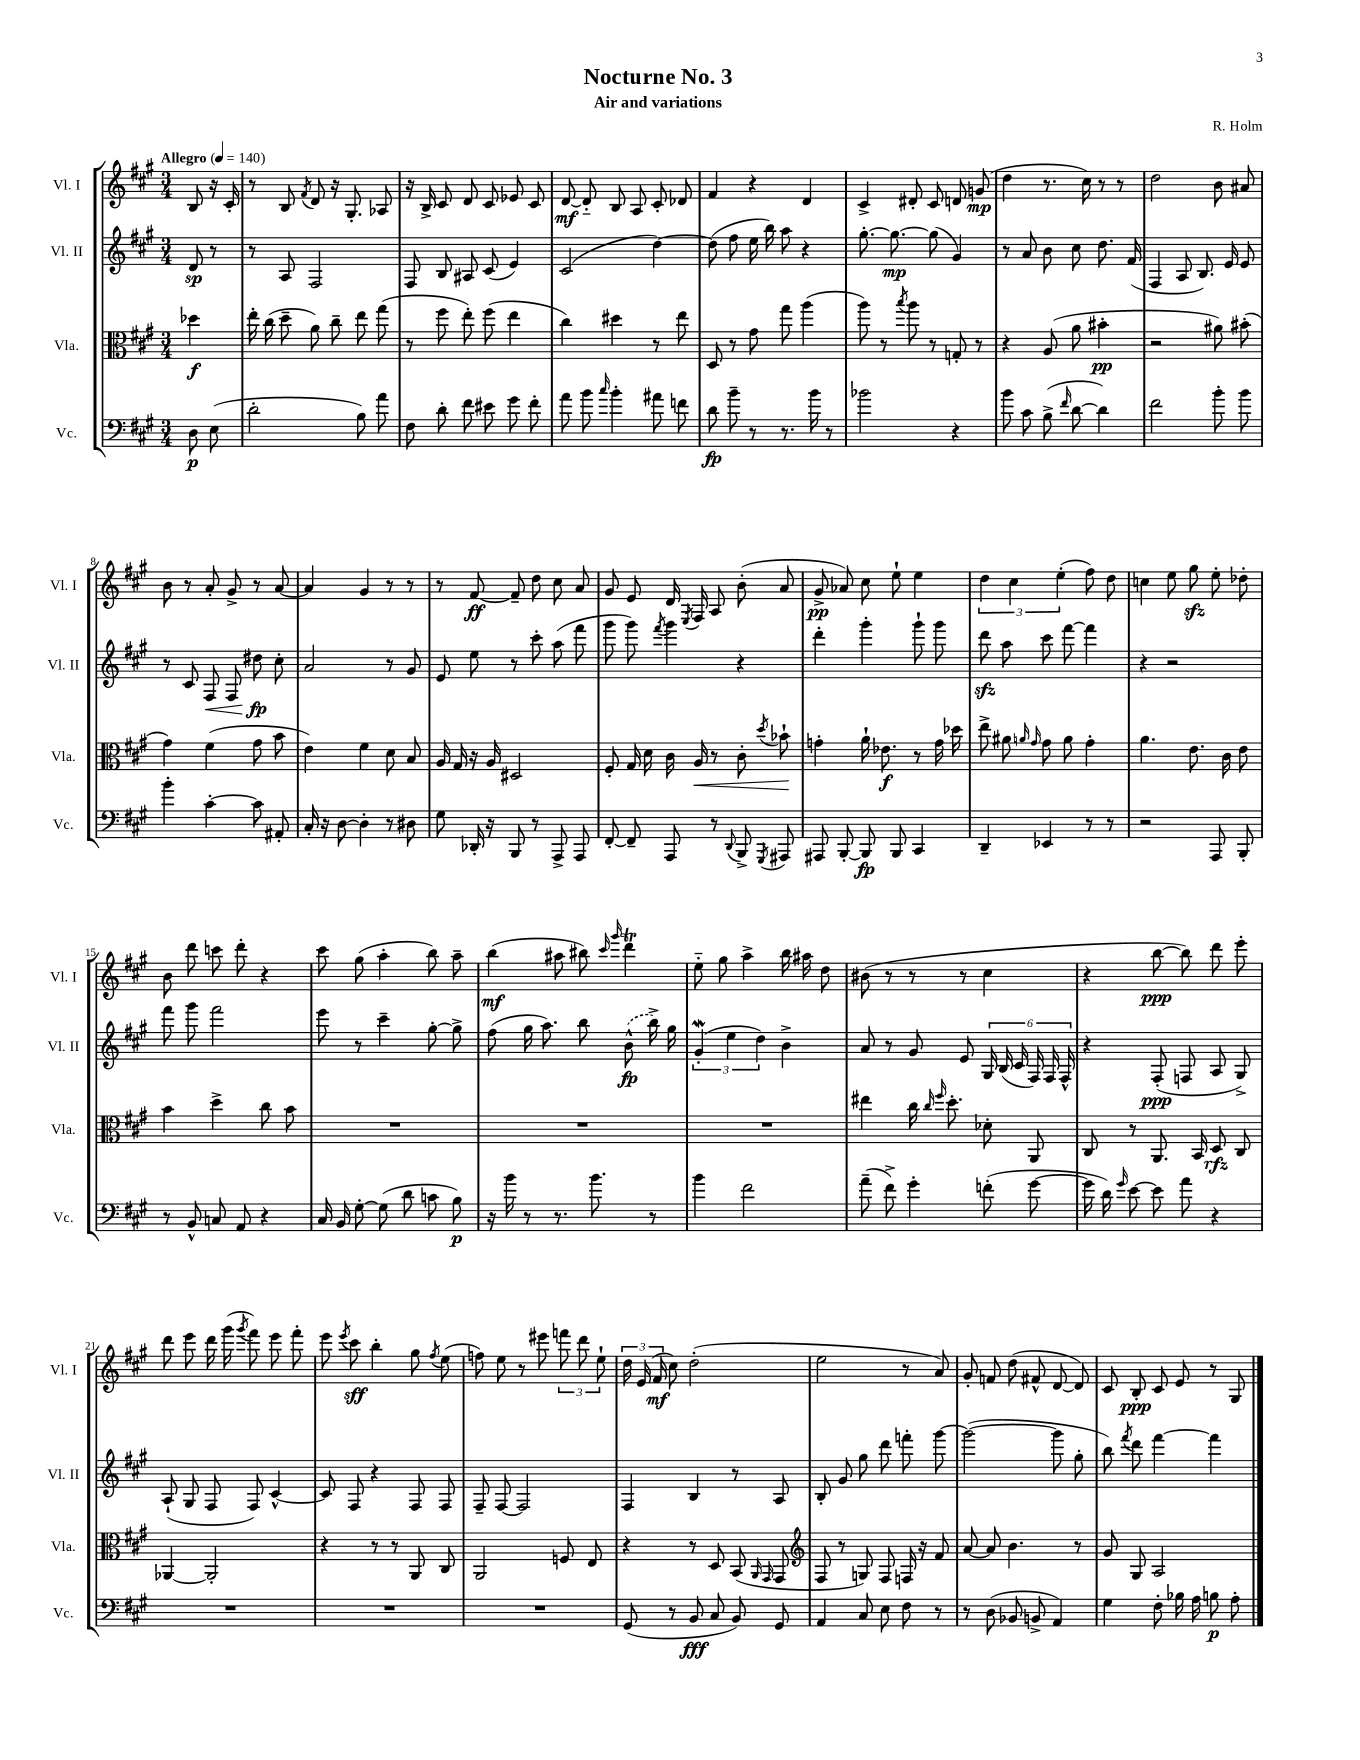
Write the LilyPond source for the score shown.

\header { title = "Nocturne No. 3" composer = "R. Holm" subtitle = "Air and variations" }
<<
\new StaffGroup <<
\new Staff = "s0" \with { instrumentName = "Vl. I" shortInstrumentName = "Vl. I" } {
    \clef treble \key a \major \numericTimeSignature \time 3/4 \partial 4 \tempo "Allegro" 4 = 140
    \autoBeamOff b8 r16 cis'16-. |
    r8 b8 \acciaccatura { fis'8 } d'8 r16 gis8.-. aes8 |
    r16 b16-> cis'8 d'8 cis'8 ees'8 cis'8 |
    d'8~\mf d'8-_ b8 a8 cis'8-. des'8 |
    fis'4 r4 d'4 |
    cis'4-> dis'8-. cis'8 d'8 g'8\mp( |
    d''4 r8. cis''16) r8 r8 |
    d''2 b'8 ais'8 |
    b'8 r8 a'8-. gis'8-> r8 a'8~ |
    a'4 gis'4 r8 r8 |
    r8 fis'8~\ff fis'8-- d''8 cis''8 a'8 |
    gis'8 e'8 d'16 \acciaccatura { e8 } fis16 a8 b'8-.( a'8 |
    gis'8->\pp aes'8) cis''8 e''8-! e''4 |
    \tuplet 3/2 { d''4 cis''4 e''4-.( } fis''8) d''8 |
    c''4 e''8 gis''8\sfz e''8-. des''8-. |
    b'8 d'''8 c'''8 d'''8-. r4 |
    cis'''8 gis''8( a''4-. b''8) a''8-- |
    b''4\mf( ais''8 bis''8) \grace { cis'''16 gis'''16 } d'''4\trill |
    e''8-_ gis''8 a''4-> b''16 ais''16 d''8 |
    bis'8( r8 r8 r8 cis''4 |
    r4 b''8~\ppp b''8) d'''8 e'''8-. |
    d'''8 e'''8 d'''16 gis'''16( \acciaccatura { gis'''8 } fis'''8) e'''8 fis'''8-. |
    e'''8 \acciaccatura { e'''8 } cis'''8\sff b''4-. gis''8 \acciaccatura { fis''8 } e''8( |
    f''8) e''8 r8 eis'''8 \tuplet 3/2 { f'''8 d'''8 e''8-! } |
    \tuplet 3/2 { d''16 e'16( fis'16\mf } cis''8) d''2-.( |
    e''2 r8 a'8) |
    gis'8-. f'8 d''8( fis'8-^ d'8~ d'8) |
    cis'8 b8-.\ppp cis'8 e'8 r8 gis8 \bar "|." |
}
\new Staff = "s1" \with { instrumentName = "Vl. II" shortInstrumentName = "Vl. II" } {
    \clef treble \key a \major \numericTimeSignature \time 3/4 \partial 4
    \autoBeamOff d'8\sp r8 |
    r8 a8 fis2 |
    fis8 b8 ais8 cis'8( e'4) |
    cis'2( d''4~) |
    d''8( fis''8 e''16 b''16) a''8 r4 |
    gis''8.~-. gis''8.~\mp gis''8( gis'4) |
    r8 a'8 b'8 cis''8 d''8. fis'16( |
    fis4 a8 b8.) e'16 e'8 |
    r8 cis'8 fis8\< fis8 dis''8\fp\! cis''8-. |
    a'2 r8 gis'8 |
    e'8 e''8 r8 cis'''8-. a''8( fis'''8 |
    gis'''8 gis'''8) \acciaccatura { fis'''8 } gis'''4 r4 |
    d'''4-. gis'''4-. gis'''8-! gis'''8 |
    d'''8\sfz a''8 cis'''8 fis'''8~ fis'''4 |
    r4 r2 |
    fis'''8 gis'''8 fis'''2 |
    e'''8 r8 cis'''4-- gis''8~-. gis''8-> |
    fis''8( gis''16 a''8.) b''8 \once \slurDashed b'8-^\fp( b''16->) gis''16 |
    \tuplet 3/2 { gis'4-.\mordent( e''4 d''4) } b'4-> |
    a'8 r8 gis'8 e'8 \tuplet 6/4 { gis16 b16( cis'16 fis16) fis16 fis16-^ } |
    r4 fis8-.\ppp( f8 a8 gis8->) |
    a8-!( gis8 fis8 fis8) cis'4~-^ |
    cis'8 fis8 r4 fis8 fis8 |
    fis8-- fis8~ fis2 |
    fis4 b4 r8 a8 |
    b8-. gis'8 gis''8 d'''8 f'''8-. gis'''8~ |
    gis'''2~( gis'''8 gis''8-. |
    b''8) \acciaccatura { fis'''8 } d'''8 fis'''4~ fis'''4 \bar "|." |
}
\new Staff = "s2" \with { instrumentName = "Vla." shortInstrumentName = "Vla." } {
    \clef alto \key a \major \numericTimeSignature \time 3/4 \partial 4
    \autoBeamOff des''4\f |
    e''16-. cis''16( d''8-- a'8) cis''8-- e''8 gis''8( |
    r8 fis''8 e''8-.) fis''8( e''4 |
    cis''4) dis''4 r8 e''8 |
    d8 r8 gis'8 gis''8 a''4( |
    a''8) r8 \acciaccatura { b''8 } a''8 r8 g8-. r8 |
    r4 a8( a'8 bis'4-.\pp |
    r2 ais'8) bis'8-.( |
    gis'4) fis'4( gis'8 b'8 |
    e'4) fis'4 d'8 b8 |
    a16 gis16 r16 a16 dis2 |
    fis8-. gis16 d'16 cis'16 a16\< r8 cis'8-. \acciaccatura { d''8 } bes'8-!\! |
    g'4-. a'16-! ees'8.\f r8 g'16 des''16 |
    e''8-> ais'8 \grace { a'16 gis'16 } gis'8 a'8 gis'4-. |
    a'4. e'8. cis'16 e'8 |
    b'4 d''4-> cis''8 b'8 |
    R2. |
    R2. |
    R2. |
    eis''4 cis''16 \grace { cis''16 fis''16 } d''8.-. des'8-. a,8 |
    cis8 r8 a,8. b,16 d8\rfz cis8 |
    aes,4~ aes,2-. |
    r4 r8 r8 a,8 cis8 |
    a,2 f8 e8 |
    r4 r8 d8 b,8( \grace { a,16 gis,16 } gis,8 |
    \clef treble fis8 r8 g8) fis8 f16 r16 fis'8 |
    a'8~ a'8 b'4. r8 |
    gis'8 gis8 a2 \bar "|." |
}
\new Staff = "s3" \with { instrumentName = "Vc." shortInstrumentName = "Vc." } {
    \clef bass \key a \major \numericTimeSignature \time 3/4 \partial 4
    \autoBeamOff d8\p e8( |
    d'2-. b8) a'8 |
    fis8 d'8-. fis'8 eis'8 gis'8 fis'8-. |
    a'8 b'8 \grace { cis''16 } b'4-. ais'8 f'8 |
    d'8\fp b'8-- r8 r8. b'16 r8 |
    bes'2 r4 |
    b'8 cis'8 b8->( \grace { fis'16 } d'8~ d'4) |
    fis'2 b'8-. b'8 |
    b'4-. cis'4~-. cis'8 ais,8-. |
    cis16-. r16 d8~ d4-. r8 dis8 |
    gis8 des,16-. r16 b,,8 r8 a,,8-> a,,8 |
    fis,8~-. fis,8-- a,,8 r8 \appoggiatura { d,8 } b,,8-> \acciaccatura { gis,,8 } ais,,8 |
    ais,,8 b,,8~-. b,,8\fp b,,8 cis,4 |
    d,4-- ees,4 r8 r8 |
    r2 a,,8 b,,8-. |
    r8 b,8-^ c8 a,8 r4 |
    cis16 b,16 gis8~-. gis8( d'8 c'8 b8\p) |
    r16 b'16 r8 r8. b'8. r8 |
    b'4 fis'2 |
    a'8--( fis'8->) gis'4-. f'8-.( gis'8~ |
    gis'16 d'16) \grace { gis'16 } e'8~ e'8 a'8 r4 |
    R2. |
    R2. |
    R2. |
    gis,8( r8 b,8\fff cis8 b,8) gis,8 |
    a,4 cis8 e8 fis8 r8 |
    r8 d8( bes,8 b,8-> a,4) |
    gis4 fis8-. bes16 a16 b8\p a8-. \bar "|." |
}
>>
>>
